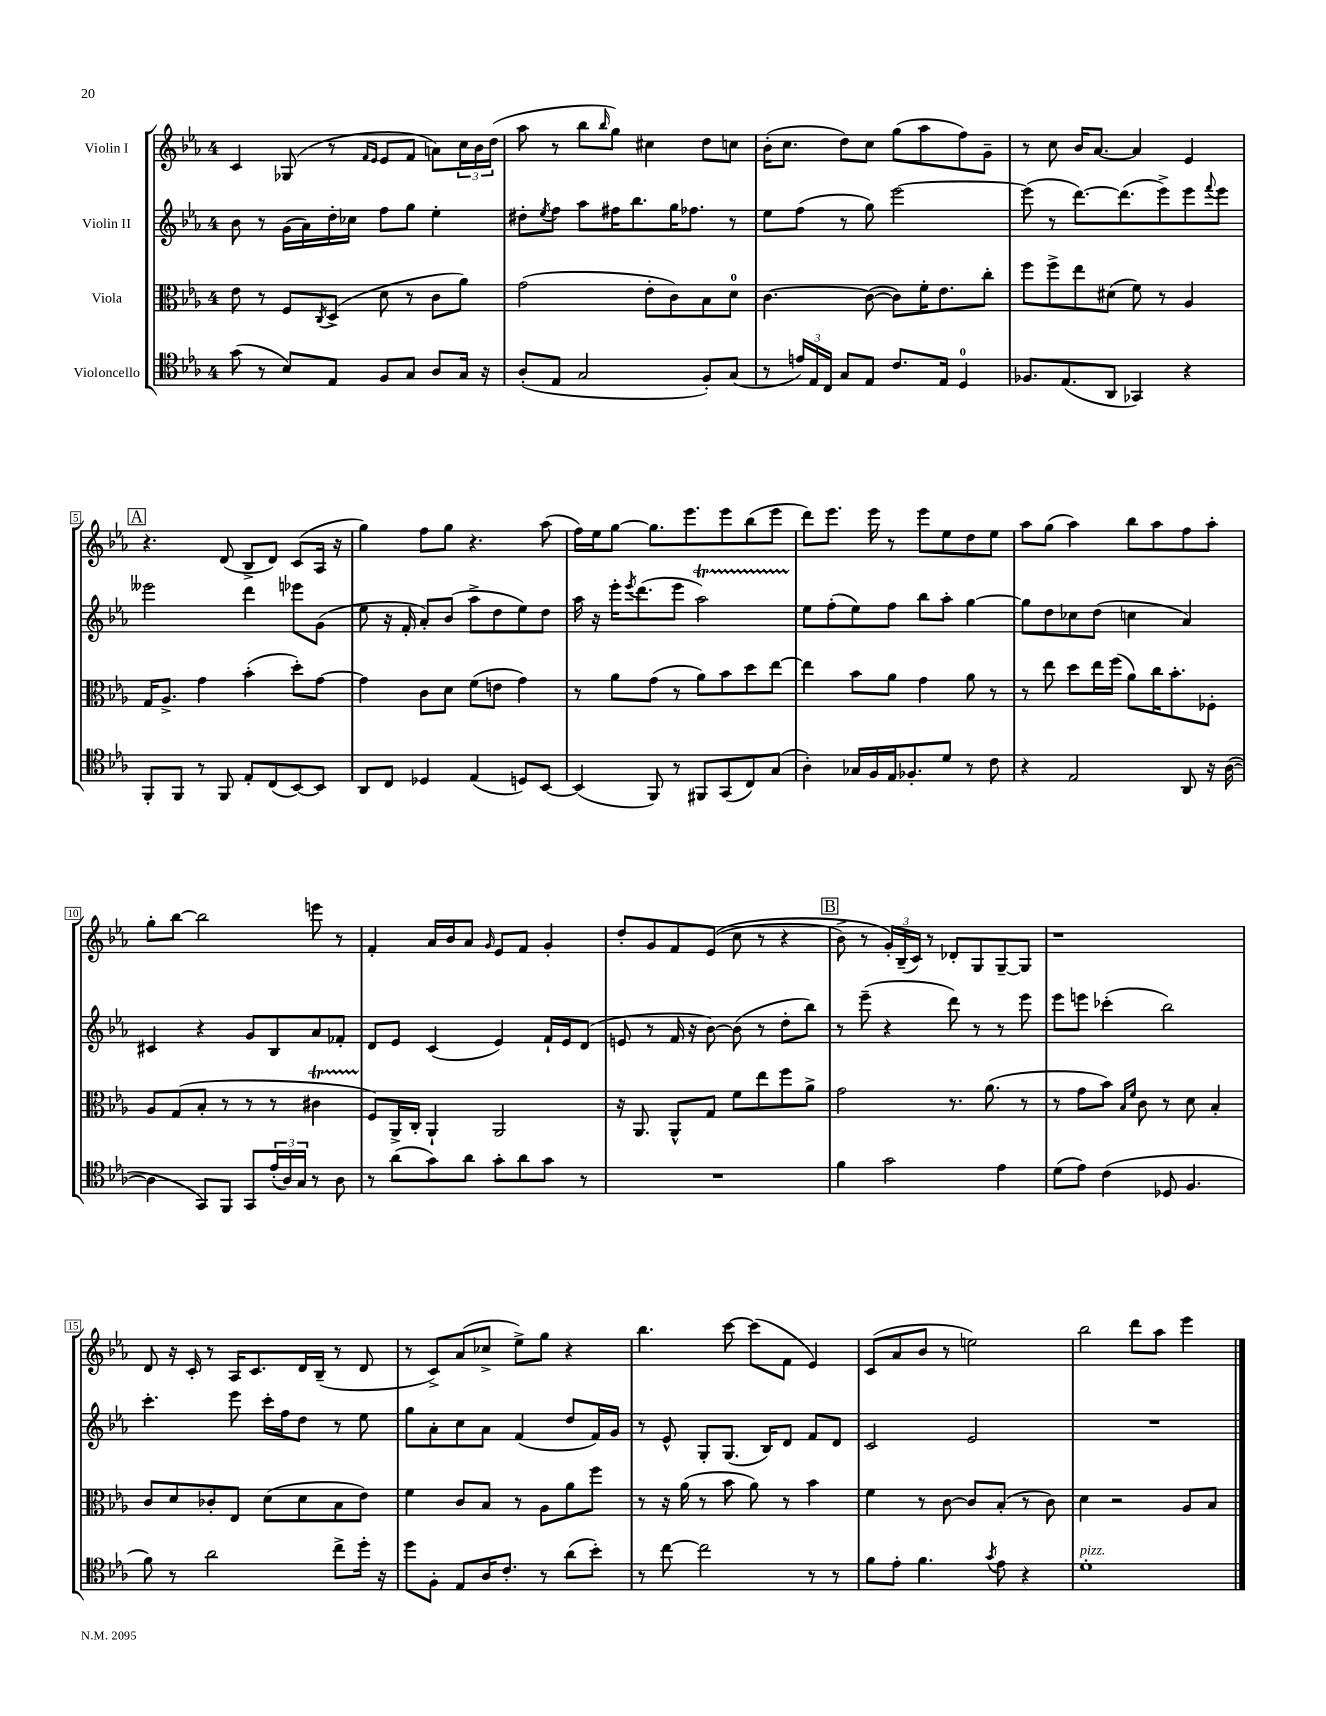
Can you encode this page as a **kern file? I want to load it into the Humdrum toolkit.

**kern	**kern	**kern	**kern
*staff4	*staff3	*staff2	*staff1
*clefC4	*clefC3	*clefG2	*clefG2
*k[b-e-a-]	*k[b-e-a-]	*k[b-e-a-]	*k[b-e-a-]
*M4/4	*M4/4	*M4/4	*M4/4
(8g	8e-	8b-	4c
8r	8r	8r	.
8B-)	8F	(16g	(8G-
.	.	16a-)	.
.	8qC	.	.
8E-	(8D^	16dd'	8r
.	.	16cc-	.
.	.	.	16qqf
.	.	.	16qqe-
8F	8d	8ff	8e-
8G	8r	8gg	8f
8A-	8c	4ee-'	8a)
16G	8a-)	.	24cc
.	.	.	24b-
16r	.	.	.
.	.	.	(24dd
=	=	=	=
(8A-'	(2g	8dd#'	8aa-
.	.	8qee-	.
8E-	.	8ff	8r
2G	.	8aa-	8bb-
.	.	.	16qqbb-
.	.	16ff#	8gg)
.	.	8.bb-	.
.	8e-'	.	4cc#
.	8c)	16gg	.
.	.	8.ff-	.
8F')	8B-	.	8dd
(8G	8d	8r	8cc
=	=	=	=
8r	[4.c	8ee-	(16b-'
.	.	.	8.cc
24e)	.	(8ff	.
24E-	.	.	.
24C	.	.	.
8G	.	8r	8dd)
8E-	(8c_	8gg)	8cc
8.c	8c])	[2eee-	(8gg
.	16f'	.	8aa-
16E-	8.e-	.	.
4D	.	.	8ff)
.	8cc'	.	8g~
=	=	=	=
8.F-	8ff	(8eee-]	8r
.	8ff^	8r	8cc
(8.E-	.	.	.
.	8ee-	[8.ddd)	16b-
.	.	.	[8.a-
8AA-	(8d#	.	.
.	.	(8.ddd]	.
4GG-)	8f)	.	4a-]
.	8r	8eee-^)	.
4r	4A-	8eee-	4e-
.	.	8qqfff	.
.	.	8eee-	.
=	=	=	=
8FF'	16G	2eee--	4.r
.	8.A-^	.	.
8FF	.	.	.
8r	4g	.	.
8FF	.	.	(8d
8E-'	(4b-'	4ddd	8B-^
(8C	.	.	8d)
[8BB-)	8dd')	8eee-	(8c
8BB-]	[8g	(8g	16A-
.	.	.	16r
=	=	=	=
8AA-	4g]	8ee-	4gg)
8C	.	16r	.
.	.	16f'	.
4D-	8c	8a-')	8ff
.	8d	(8b-	8gg
(4E-	(8f	8aa-^	4.r
.	8e	8dd	.
8D)	4g)	8ee-)	.
[8BB-	.	8dd	(8aa-
=	=	=	=
(4BB-]	8r	16aa-	16ff)
.	.	16r	16ee-
.	8a-	16eee-'	[8gg
.	.	8qeee-	.
.	.	(8.ddd	.
8FF)	(8g	.	8.gg]
8r	8r	8eee-	.
.	.	.	8.eee-
8FF#	8a-)	2aa-)	.
(8GG	8b-	.	8eee-
8C)	8dd	.	(8bb-
(8G	[8ee-	.	8eee-
=	=	=	=
4A-')	4ee-]	8ee-	8ddd)
.	.	(8ff'	8.eee-
16G-	8b-	8ee-)	.
16F	.	.	16eee-
16E-	8a-	8ff	8r
8.F-'	.	.	.
.	4g	8bb-	8eee-
8d	.	8aa-'	8ee-
8r	8a-	[4gg	8dd
8c	8r	.	8ee-
=	=	=	=
4r	8r	8gg]	8aa-
.	8ee-	8dd	(8gg
2E-	8dd	8cc-	4aa-)
.	16ee-	(8dd	.
.	(16ff	.	.
.	8a-)	4cc	8bb-
.	16cc	.	8aa-
.	8.b-'	.	.
8AA-	.	4a-)	8ff
16r	8F-'	.	8aa-'
([16A-	.	.	.
=	=	=	=
4A-]	8A-	4c#	8gg'
.	(8G	.	[8bb-
8GG)	8B-'	4r	2bb-]
8FF	8r	.	.
8GG	8r	8g	.
(24e-'	8r	8B-	.
24A-)	.	.	.
24G	.	.	.
8r	4c#	8a-	8eee
8A-	.	8f-'	8r
=	=	=	=
8r	8F)	8d	4f'
(8a-	16AA-^	8e-	.
.	16C'	.	.
8g)	4AA-`	(4c	16a-
.	.	.	16b-
8a-	.	.	8a-
.	.	.	16qqg
8g'	2AA-	4e-)	8e-
8a-	.	.	8f
8g	.	16f`	4g'
.	.	16e-	.
8r	.	(8d	.
=	=	=	=
1r	16r	8e	8dd'
.	8.AA-	.	.
.	.	8r	8g
.	8AA-^^	16f	8f
.	.	16r	.
.	8G	[8b-)	&((8e-
.	8f	(8b-]	8cc
.	8ee-	8r	8r
.	8ff	8dd'	4r
.	8a-^	8bb-)	.
=	=	=	=
4f	2g	8r	8b-^)
.	.	(8eee-~	8r
2g	.	4r	24g'&)
.	.	.	(24B-~
.	.	.	24c)
.	.	.	8r
.	8.r	8ddd)	8d-'
.	.	8r	8G
.	(8.a-	.	.
4e-	.	8r	[8G~
.	8r	8eee-	8G]
=	=	=	=
(8d	8r	8eee-	1r
8e-)	8g	8eee	.
(4c	8b-)	(4ccc-'	.
.	16qqB-	.	.
.	16qqf	.	.
.	8c	.	.
8D-	8r	2bb-)	.
4.F	8d	.	.
.	4B-'	.	.
=	=	=	=
8f)	8c	4.ccc'	8d
8r	8d	.	16r
.	.	.	16c'
2a-	8c-'	.	8r
.	8E-	8eee-	16A-
.	.	.	8.c
.	(8d	16ccc'	.
.	.	16ff	.
.	8d	8dd	16d
.	.	.	(16B-~
8cc^	8B-	8r	8r
16dd'	8e-)	8ee-	8d
16r	.	.	.
=	=	=	=
8dd	4f	8gg	8r
8F'	.	8a-'	8c^)
8E-	8c	8cc	(8a-
16A-	8B-	8a-	8cc-^
8.c'	.	.	.
.	8r	(4f	8ee-^)
8r	8A-	.	8gg
(8a-	8a-	8dd	4r
8b-')	8ff	16f)	.
.	.	16g	.
=	=	=	=
8r	8r	8r	4.bb-
[8cc	16r	8e-^^	.
.	(16a-	.	.
2cc]	8r	8G'	.
.	8b-	(8.G	[8ccc
.	8a-)	.	(8ccc]
.	.	16B-)	.
.	8r	8d	8f
8r	4b-	8f	4e-)
8r	.	8d	.
=	=	=	=
8f	4f	2c	(8c
8e-'	.	.	8a-
4.f	8r	.	8b-
.	[8c	.	8r
.	8c]	2e-	2ee)
8qg	.	.	.
8e-	(8B-'	.	.
4r	8r	.	.
.	8c)	.	.
=	=	=	=
1d'	4d	1r	2bb-
.	2r	.	.
.	.	.	8ddd
.	.	.	8aa-
.	8A-	.	4eee-
.	8B-	.	.
==	==	==	==
*-	*-	*-	*-
